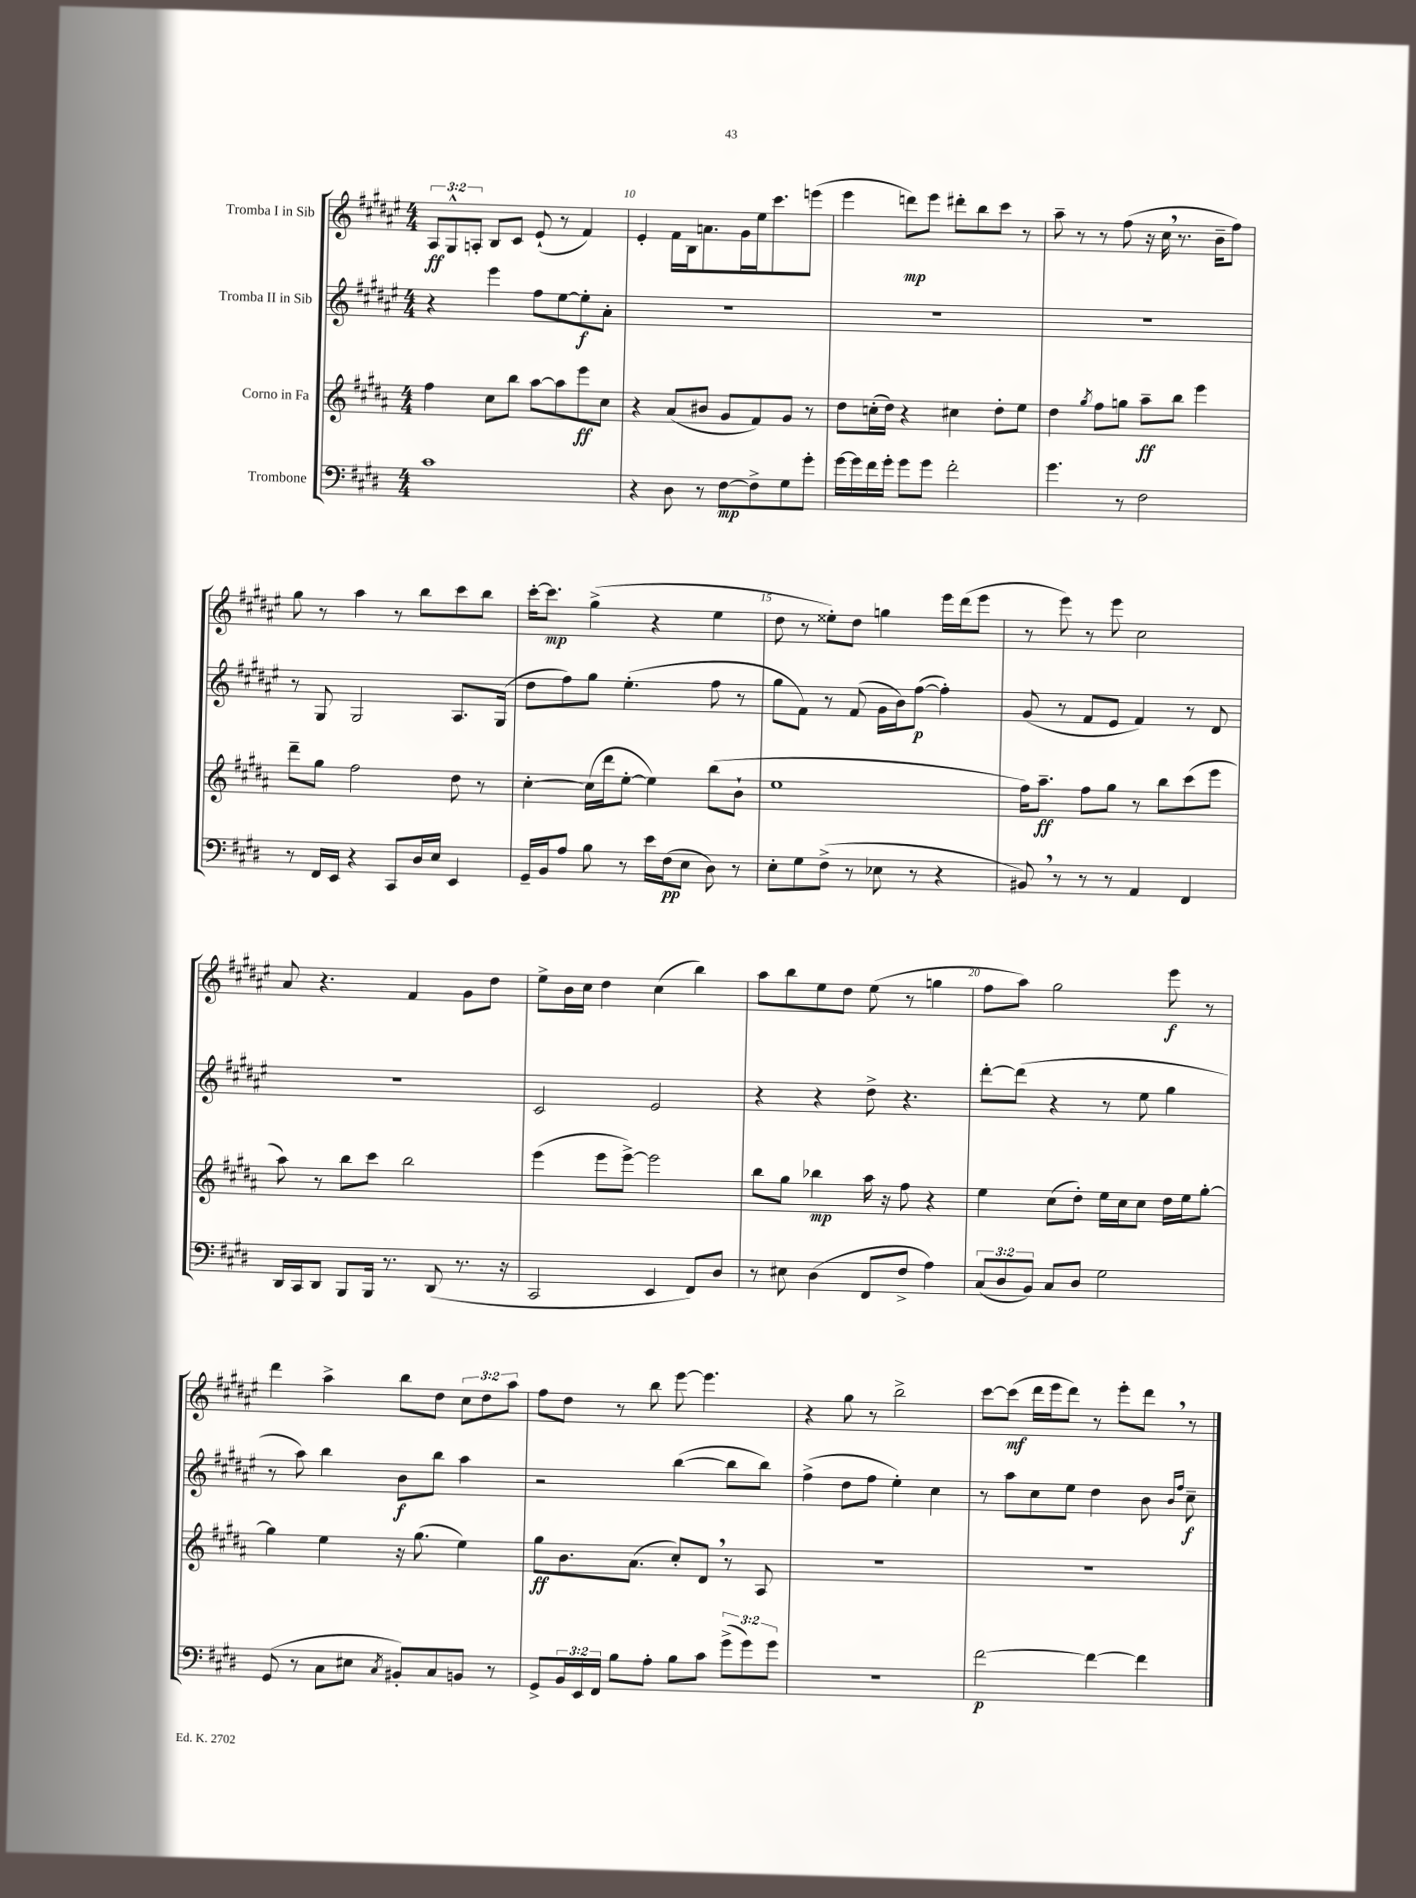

**kern	**dynam	**kern	**dynam	**kern	**dynam	**kern	**dynam
*part4	*part4	*part3	*part3	*part2	*part2	*part1	*part1
*staff4	*staff4	*staff3	*staff3	*staff2	*staff2	*staff1	*staff1
*I"Trombone	*	*I"Corno in Fa	*	*I"Tromba II in Sib	*	*I"Tromba I in Sib	*
*clefF4	*	*clefG2	*	*clefG2	*	*clefG2	*
*k[f#c#g#d#]	*	*k[f#c#g#d#a#]	*	*k[f#c#g#d#a#e#]	*	*k[f#c#g#d#a#e#]	*
*M4/4	*	*M4/4	*	*M4/4	*	*M4/4	*
=9	=9	=9	=9	=9	=9	=9	=9
1c#	.	4ff#\	.	4r	.	12A#/L	ff
.	.	.	.	.	.	12G#^^/	.
.	.	.	.	.	.	12An'/J	.
.	.	8cc#\L	.	4eee#\	.	8B/L	.
.	.	8bb\J	.	.	.	8c#/J	.
.	.	[8aa#\L	.	8ff#\L	.	(8e#`/	.
.	.	8aa#\]	.	[8ee#\	.	8r	.
.	.	8eee\	ff	8ee#'\]	f	4f#/)	.
.	.	8cc#\J	.	8a#'\J	.	.	.
=10	=10	=10	=10	=10	=10	=10	=10
4r	.	4r	.	1r	.	4e#'/	.
8D#\	.	(8a#/L	.	.	.	16f#\LL	.
.	.	.	.	.	.	16B\J	.
8r	.	8b#X/J	.	.	.	8.an\	.
[8F#\L	mp	8g#/L	.	.	.	.	.
.	.	.	.	.	.	16g#\L	.
8F#^\]	.	8f#/)	.	.	.	16ee#\J	.
.	.	.	.	.	.	8.ccc#\	.
8G#\	.	8g#/J	.	.	.	.	.
8g#'\J	.	8r	.	.	.	(8eeen\J	.
=11	=11	=11	=11	=11	=11	=11	=11
[16g#\LL	.	8dd#\L	.	1r	.	4eee#\	.
16g#\]	.	.	.	.	.	.	.
16f#\	.	(16ccn'\L	.	.	.	.	.
16g#'\JJ	.	16dd#\JJ)	.	.	.	.	.
8g#\L	.	4r	.	.	.	8dddn\L)	mp
8g#\J	.	.	.	.	.	8eee#\J	.
2f#'\	.	4cc#X\	.	.	.	8ddd#X'\L	.
.	.	.	.	.	.	8bb\	.
.	.	8dd#'\L	.	.	.	8ccc#\J	.
.	.	8ee\J	.	.	.	8r	.
=12	=12	=12	=12	=12	=12	=12	=12
4.g#\	.	4dd#\	.	1r	.	8aa#~\	.
.	.	.	.	.	.	8r	.
.	.	8qgg#/	.	.	.	.	.
.	.	8ff#\L	.	.	.	8r	.
8r	.	8ggn\J	.	.	.	(8ff#\	.
2F#\	.	8aa#~\L	ff	.	.	16r	.
.	.	.	.	.	.	16cc#,\	.
.	.	8bb\J	.	.	.	8.r	.
.	.	4eee\	.	.	.	.	.
.	.	.	.	.	.	16b~\KL	.
.	.	.	.	.	.	8ff#\J)	.
!!LO:LB:g=z
=13	=13	=13	=13	=13	=13	=13	=13
8r	.	8ddd#~\L	.	8r	.	8gg#\	.
16FF#/LL	.	8gg#\J	.	8G#/	.	8r	.
16EE/JJ	.	.	.	.	.	.	.
4r	.	2ff#\	.	2G#/	.	4aa#\	.
8CC#/L	.	.	.	.	.	8r	.
16D#/L	.	.	.	.	.	8bb\L	.
16E/JJ	.	.	.	.	.	.	.
4EE/	.	8dd#\	.	8.A#/L	.	8ccc#\	.
.	.	8r	.	.	.	8bb\J	.
.	.	.	.	(16G#/Jk	.	.	.
=14	=14	=14	=14	=14	=14	=14	=14
16GG#~/LL	.	[4cc#'\	.	8dd#\L	.	[16ccc#'\KL	.
16BB/J	.	.	.	.	.	8.ccc#\J]	mp
8A/J	.	.	.	8ff#\)	.	.	.
8B\	.	(16cc#\LL]	.	8gg#\J	.	(4gg#^\	.
.	.	16ddd#\J	.	.	.	.	.
8r	.	[8ee'\J	.	(4.ee#'\	.	.	.
16e\LL	.	4ee\])	.	.	.	4r	.
(16F#\J	pp	.	.	.	.	.	.
8E\J	.	.	.	.	.	.	.
8D#\)	.	(8bb\L	.	8ff#\	.	4ee#\	.
8r	.	8b`\J	.	8r	.	.	.
=15	=15	=15	=15	=15	=15	=15	=15
8E'\L	.	1ee	.	8gg#\L	.	8dd#\	.
8G#\	.	.	.	8f#\J)	.	8r	.
(8F#^\J	.	.	.	8r	.	8ee##X'\L)	.
8r	.	.	.	(8f#/	.	8dd#\J	.
8E-X\	.	.	.	16g#\LL	.	4ggn\	.
.	.	.	.	16b\J)	.	.	.
8r	.	.	.	([8ff#\J	p	.	.
4r	.	.	.	4ff#'\])	.	16eee#\LL	.
.	.	.	.	.	.	(16ddd#\J	.
.	.	.	.	.	.	8eee#\J	.
=16	=16	=16	=16	=16	=16	=16	=16
8BB#X,/)	.	16ff#\KL)	.	(8g#/	.	8r	.
.	.	8.aa#~\J	ff	.	.	.	.
8r	.	.	.	8r	.	8eee#\)	.
8r	.	8ff#\L	.	8f#/L	.	8r	.
8r	.	8gg#\J	.	8e#/J	.	8eee#\	.
4AA/	.	8r	.	4f#/)	.	2cc#\	.
.	.	8bb\L	.	.	.	.	.
4FF#/	.	(8ccc#\	.	8r	.	.	.
.	.	8eee\J	.	8d#/	.	.	.
!!LO:LB:g=z
=17	=17	=17	=17	=17	=17	=17	=17
16DD#/LL	.	8aa#\)	.	1r	.	8a#/	.
16CC#/J	.	.	.	.	.	.	.
8DD#/J	.	8r	.	.	.	4.r	.
8BBB/L	.	8bb\L	.	.	.	.	.
16BBB/Jk	.	8ccc#\J	.	.	.	.	.
8.r	.	.	.	.	.	.	.
.	.	2bb\	.	.	.	4f#/	.
(8DD#/	.	.	.	.	.	.	.
8.r	.	.	.	.	.	8g#\L	.
.	.	.	.	.	.	8dd#\J	.
16r	.	.	.	.	.	.	.
=18	=18	=18	=18	=18	=18	=18	=18
2CC#/	.	(4eee\	.	2c#/	.	8ee#^\L	.
.	.	.	.	.	.	16b\L	.
.	.	.	.	.	.	16cc#\JJ	.
.	.	8eee\L	.	.	.	4dd#\	.
.	.	[8eee^\J)	.	.	.	.	.
4EE/	.	2eee\]	.	2e#/	.	(4cc#\	.
8FF#/L)	.	.	.	.	.	4bb\)	.
8D#/J	.	.	.	.	.	.	.
=19	=19	=19	=19	=19	=19	=19	=19
8r	.	8bb\L	.	4r	.	8aa#\L	.
8E#X\	.	8gg#\J	.	.	.	8bb\	.
(4D#\	.	4bb-X\	mp	4r	.	8ee#\	.
.	.	.	.	.	.	8dd#\J	.
8FF#/L	.	16aa#\	.	8dd#^\	.	(8ee#\	.
.	.	16r	.	.	.	.	.
8F#^/J	.	8ff#\	.	4.r	.	8r	.
4A\)	.	4r	.	.	.	4ggn\	.
=20	=20	=20	=20	=20	=20	=20	=20
(12C#/L	.	4ee\	.	[8ddd#'\L	.	8ff#\L	.
12D#/	.	.	.	.	.	.	.
.	.	.	.	(8ddd#\J]	.	8aa#\J)	.
12BB/J)	.	.	.	.	.	.	.
8C#/L	.	(8cc#\L	.	4r	.	2gg#\	.
8D#/J	.	8dd#'\J)	.	.	.	.	.
2G#\	.	16ee\LL	.	8r	.	.	.
.	.	16cc#\J	.	.	.	.	.
.	.	8cc#\J	.	8ee#\	.	.	.
.	.	16dd#\LL	.	4gg#\	.	8eee#\	f
.	.	16ee\J	.	.	.	.	.
.	.	[8gg#'\J	.	.	.	8r	.
!!LO:LB:g=z
=21	=21	=21	=21	=21	=21	=21	=21
(8GG#/	.	4gg#\]	.	8r	.	4ddd#\	.
8r	.	.	.	8aa#\)	.	.	.
8C#\L	.	4ee\	.	4bb\	.	4aa#^\	.
8E#X\J	.	.	.	.	.	.	.
8qC#/	.	.	.	.	.	.	.
8BB#X'/L)	.	16r	.	8b\L	f	8bb\L	.
.	.	(8.gg#\	.	.	.	.	.
8C#/	.	.	.	8bb\J	.	8dd#\J	.
8BBn/J	.	4ee\)	.	4aa#\	.	12cc#\L	.
.	.	.	.	.	.	12dd#\	.
8r	.	.	.	.	.	.	.
.	.	.	.	.	.	12aa#\J	.
=22	=22	=22	=22	=22	=22	=22	=22
8GG#^/L	.	8gg#\L	ff	2r	.	8ff#\L	.
24BB/L	.	8.b\	.	.	.	8dd#\J	.
24EE/	.	.	.	.	.	.	.
24FF#/JJ	.	.	.	.	.	.	.
8B\L	.	.	.	.	.	8r	.
.	.	(8.a#\J	.	.	.	.	.
8A'\J	.	.	.	.	.	8bb\	.
8B\L	.	8cc#'/L)	.	([4bb\	.	[8eee#\	.
8c#\J	.	8d#,/J	.	.	.	4.eee#\]	.
(12g#^\L	.	8r	.	8bb\L]	.	.	.
12g#\)	.	.	.	.	.	.	.
.	.	8A#/	.	8bb\J)	.	.	.
12g#\J	.	.	.	.	.	.	.
=23	=23	=23	=23	=23	=23	=23	=23
1r	.	1r	.	(4ff#^\	.	4r	.
.	.	.	.	8dd#\L	.	8gg#\	.
.	.	.	.	8ff#\J	.	8r	.
.	.	.	.	4ee#'\)	.	2bb^\	.
.	.	.	.	4cc#\	.	.	.
=24	=24	=24	=24	=24	=24	=24	=24
[2f#\	p	1r	.	8r	.	[8ccc#\L	.
.	.	.	.	8aa#\L	.	(8ccc#\J]	mf
.	.	.	.	8cc#\	.	16ddd#\LL	.
.	.	.	.	.	.	16eee#\J	.
.	.	.	.	8ee#\J	.	8ddd#\J)	.
4f#\_	.	.	.	4dd#\	.	8r	.
.	.	.	.	.	.	8eee#'\L	.
4f#\]	.	.	.	8b\	.	8ddd#,\J	.
.	.	.	.	16qqb/LL	.	.	.
.	.	.	.	16qqff#/JJ	.	.	.
.	.	.	.	8cc#~\	f	8r	.
==	==	==	==	==	==	==	==
*-	*-	*-	*-	*-	*-	*-	*-
